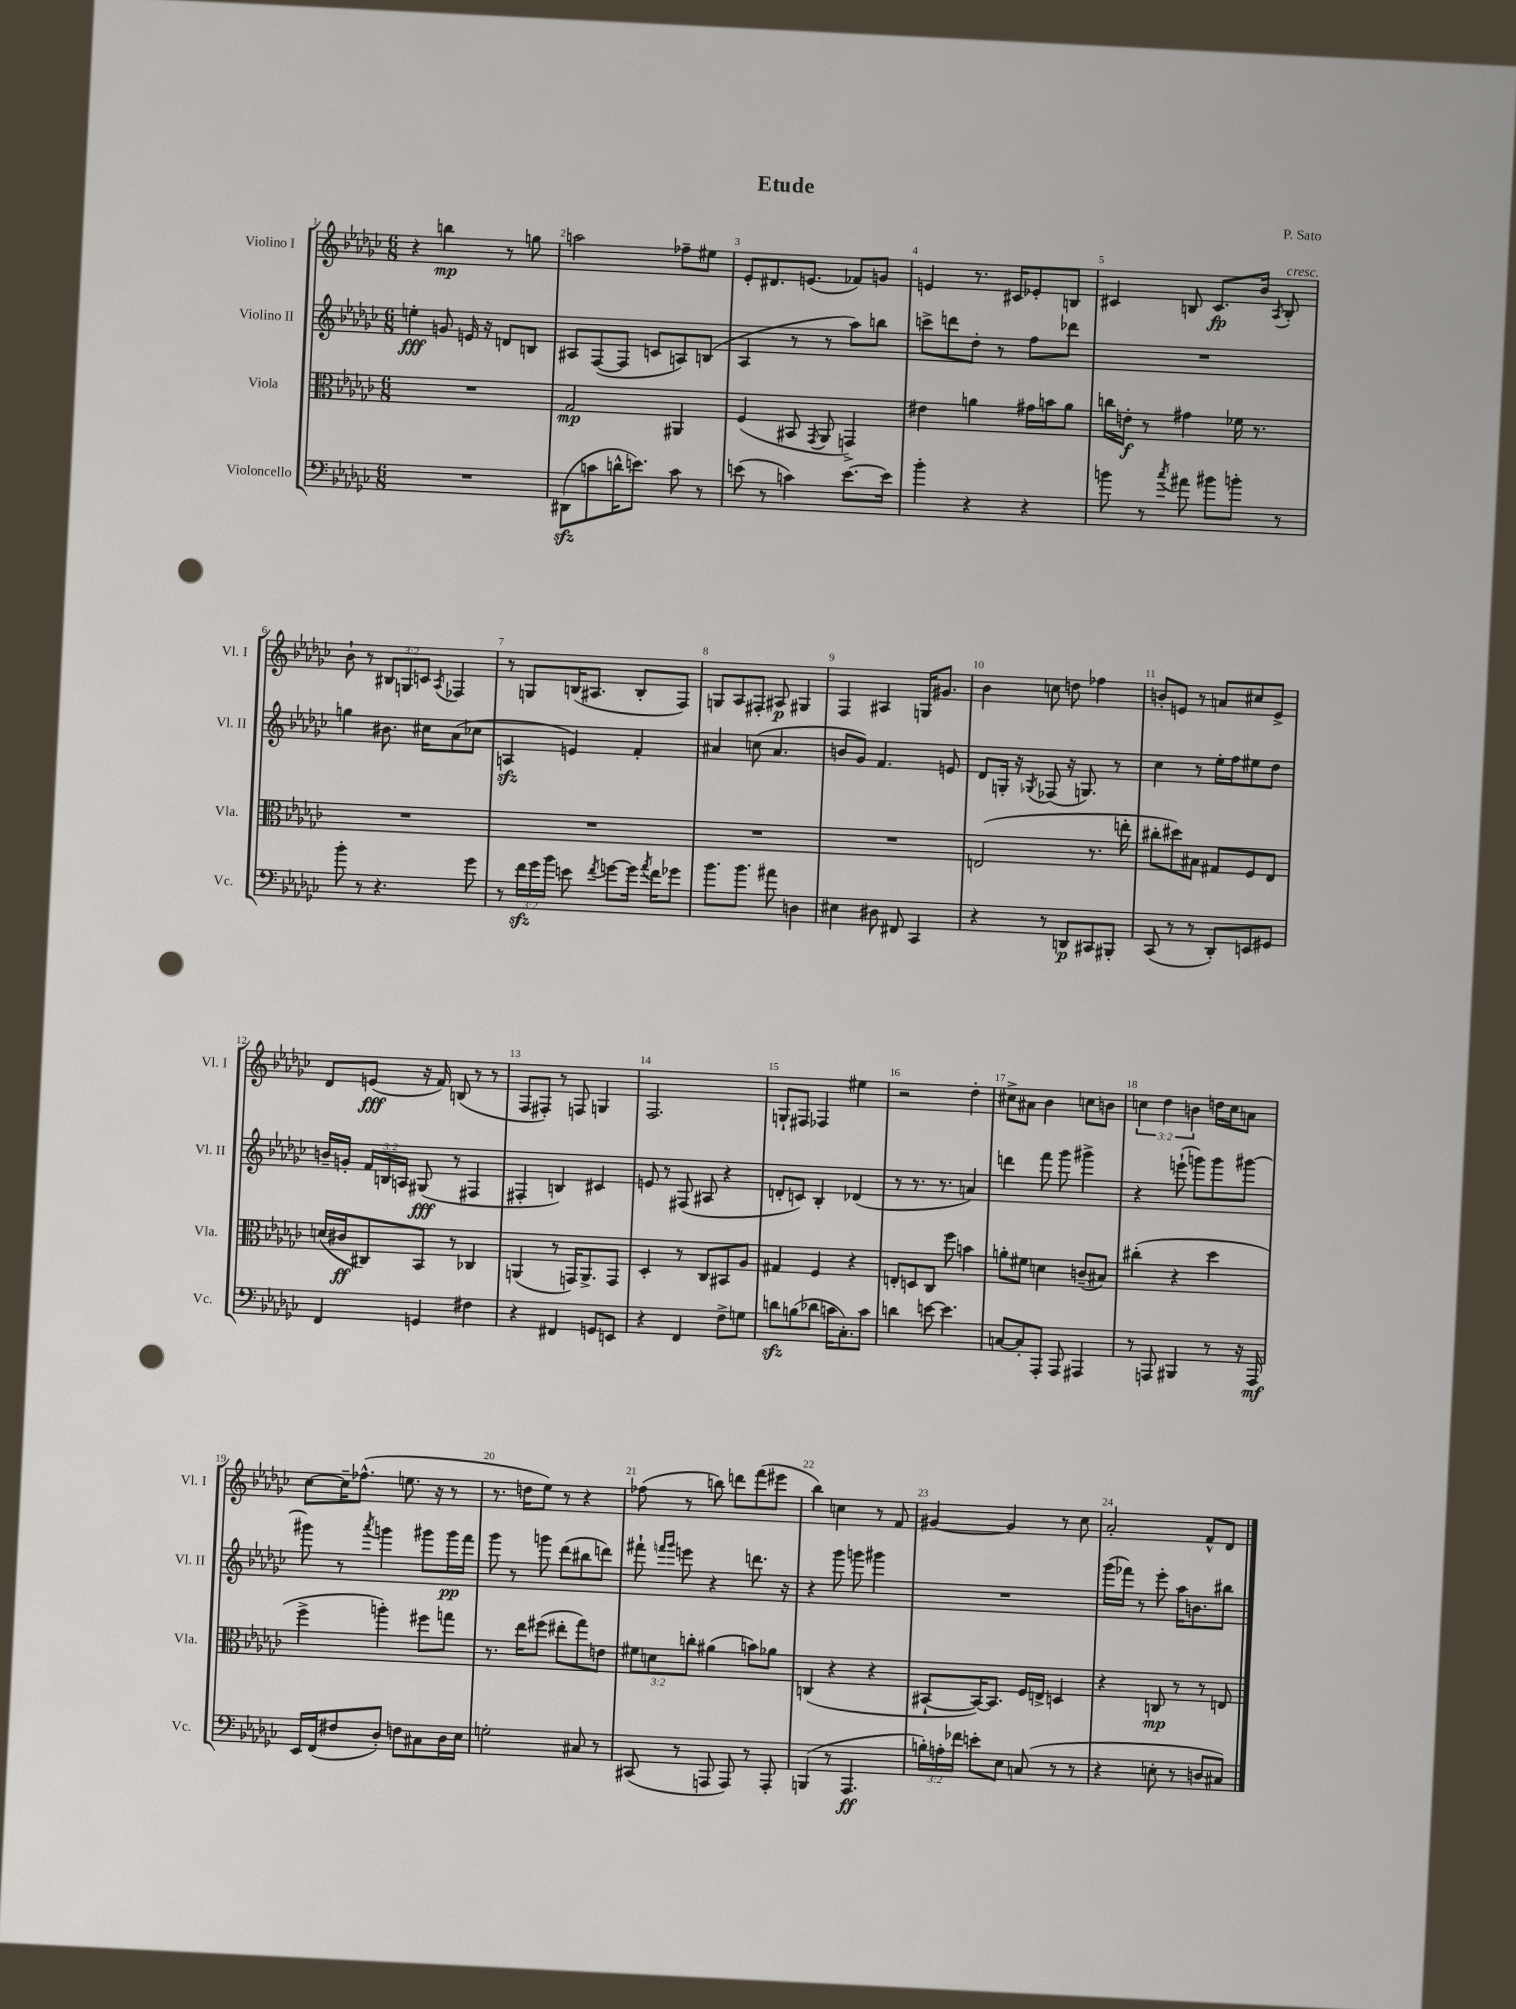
\header { title = "Etude" composer = "P. Sato" }
<<
\new StaffGroup <<
\new Staff = "s0" \with { instrumentName = "Violino I" shortInstrumentName = "Vl. I" } {
    \clef treble \key ges \major \numericTimeSignature \time 6/8 \override Staff.TupletNumber.text = #tuplet-number::calc-fraction-text
    \autoBeamOff r4 b''4\mp r8 g''8 |
    a''2 fes''8[-- eis''8] |
    ees'8[-. dis'8. e'8.]( fes'8[) g'8] |
    e'4 r8. cis'16[ ees'8-. b8] |
    cis'4 b8 cis'8.[\fp bes'16] \acciaccatura { aes8 } b8-.^\markup { \italic "cresc." } |
    bes'8-! r8 \tuplet 3/2 { bis8[ g8 c'8] } \acciaccatura { aes8 } fes4 |
    r8 g8[ b16( ais8.] b8[-. f8]) |
    g8[ aes8 fis8]-. ais8\p gis4 |
    f4 ais4 g16[ gis'8.] |
    bes'4 c''8 d''8 fes''4 |
    b'8[-. e'8] r8 a'8[ cis''8 e'8]-> |
    des'8[ e'8]\fff( r16 f'16) b8( r8 r8 |
    f8[ fis8]-.) r8 f8 g4 |
    f2. |
    g8[-! fis8] fes4 eis''4 |
    r2 des''4-. |
    cis''8[-> ais'8] bes'4 c''8[ b'8] |
    \tuplet 3/2 { c''4 des''4 b'4 } d''16[ c''16 a'8] |
    ces''8[~ ces''16-- fes''8.]-^( e''8. r16 r8 |
    r8. d''16[ ees''8]) r8 r4 |
    fes''8( r8 b''8) d'''8[ f'''8( eis'''8] |
    bes''4) c''4 r8 f'8 |
    gis'4~ gis'4 r8 ces''8 |
    aes'2-. f'8[-^ des'8] \bar "|." |
}
\new Staff = "s1" \with { instrumentName = "Violino II" shortInstrumentName = "Vl. II" } {
    \clef treble \key ges \major \numericTimeSignature \time 6/8 \override Staff.TupletNumber.text = #tuplet-number::calc-fraction-text
    \autoBeamOff e''4-.\fff g'8 e'16 r16 d'8[ b8] |
    ais8[ f8~( f8] c'8[ a8) b8]( |
    aes4 r8 r8 aes''8[) b''8] |
    c'''8[-> d'''8 des''8]-. r8 f''8[ des'''8] |
    R2. |
    g''4 bis'8. cis''16[ aes'8( ces''8] |
    a4\sfz e'4) f'4-. |
    ais'4 c''8( ais'4. |
    b'8[ ges'8]) f'4. e'8 |
    des'8[ g16]-. r16 \acciaccatura { ges8 } fes8( r16 g8.) r8 |
    ces''4 r8 ees''16[-. f''16 eis''8 des''8] |
    b'16[-- g'16]-. \tuplet 3/2 { f'16[ b16 a16] } gis8\fff( r8 fis4 |
    fis4-. b4) cis'4 |
    e'8 r8 fis8( ais8 r4 |
    d'8[-. c'8]) bes4-. des'4( |
    r8 r8. r8. a'4) |
    d'''4 f'''8 ges'''8 gis'''4-> |
    r4 e'''8-!( g'''8[) g'''8 gis'''8]~ |
    gis'''8 r8 \acciaccatura { aes'''8 } g'''4 gis'''8[ gis'''16\pp f'''16] |
    ges'''8 r8 g'''8 des'''8[( bis''8 d'''8]) |
    fis'''8-! \grace { f'''16[ ges'''16] } e'''8 r4 d'''8. r16 |
    r4 ges'''8 g'''8 gis'''4 |
    R2. |
    ges'''16[( fes'''16]) r8 ees'''8-. aes''16[ b'8. bis''8] \bar "|." |
}
\new Staff = "s2" \with { instrumentName = "Viola" shortInstrumentName = "Vla." } {
    \clef alto \key ges \major \numericTimeSignature \time 6/8 \override Staff.TupletNumber.text = #tuplet-number::calc-fraction-text
    \autoBeamOff R2. |
    ges2\mp ais,4 |
    f4( bis,8 \acciaccatura { ges,8 } aes,8 g,4->) |
    eis'4 a'4 gis'16[ b'16 a'8] |
    c''16[ e'16]-.\f r8 gis'4 fes'16 r8. |
    R2. |
    R2. |
    R2. |
    R2. |
    e2( r8. e''16-. |
    cis''8[-. dis''8) bis8] gis8[ f8 ees8] |
    d'16[( cis'16\ff cis8) bes,8] r8 ces4 |
    a,4( r8 g,16[) a,8.-> g,8] |
    des4-. r8 ces8[ bis,8 aes8] |
    gis4 f4 r4 |
    e8[-. d8 ces8] f''8 b'4 |
    a'8[-. fis'8] d'4 c'8[--( bis8]) |
    cis''4-.( r4 des''4 |
    f''4-> a''4-.) fis''8[ g''8] |
    r8. ees''16[ fis''8]( eis''8[-. ges''8) e'8] |
    \tuplet 3/2 { fis'8[ d'8 c''8]-. } ais'4( b'8[) aes'8] |
    c4( r4 r4 |
    bis,8[~-! bis,16~) bis,8.] f16[ e16]-> d4 |
    r4 c8\mp r8 r8 e8 \bar "|." |
}
\new Staff = "s3" \with { instrumentName = "Violoncello" shortInstrumentName = "Vc." } {
    \clef bass \key ges \major \numericTimeSignature \time 6/8 \override Staff.TupletNumber.text = #tuplet-number::calc-fraction-text
    \autoBeamOff R2. |
    dis,8[\sfz( c'8 d'16-^ e'8.]) c'8 r8 |
    e'8( r8 c'4) e'8.[~ e'16] |
    bes'4-. r4 r4 |
    b'8 r8 \acciaccatura { ces''8 } ais'8 bis'8[ b'8]-. r8 |
    bes'8-. r8 r4. ges'8 |
    r8 \tuplet 3/2 { f'16[\sfz ges'16 bes'16] } e'8 \acciaccatura { f'8 } g'8[~ g'16] \acciaccatura { aes'8 } f'16[ ges'8] |
    bes'8.[ bes'8.] ais'8 d4 |
    eis4 dis8 fis,8 ces,4 |
    r4 r8 d,8[\p cis,8 bis,,8]-. |
    ces,8( r8 r8 des,8[-.) e,8 gis,8] |
    f,4 g,4 fis4 |
    r4 fis,4 g,8[ e,8] |
    r4 f,4 f8[-> g8] |
    d'8[\sfz b8( des'8] c'16[ ces8.-.) c'8] |
    d'4 e'8~ e'4. |
    c8[~ c8-. aes,,8]-. aes,,8 ais,,4 |
    r8 a,,8 bis,,4 r8 r16 a,,16\mf |
    ees,16[ f,16( fis8 des8]-.) f8[ cis8 des16 ees16] |
    g2-. cis8 r8 |
    cis,8( r8 a,,8 a,,8) r8 a,,8-. |
    b,,4( r8 aes,,4.\ff |
    \tuplet 3/2 { b16[-.) a16-. fes'16] } e'8[-. ees8] c8( r8 r8 |
    r4 e8-. r8 d8[ cis8]) \bar "|." |
}
>>
>>
\layout { \context { \Score \override BarNumber.break-visibility = ##(#f #t #t) barNumberVisibility = #all-bar-numbers-visible } }
